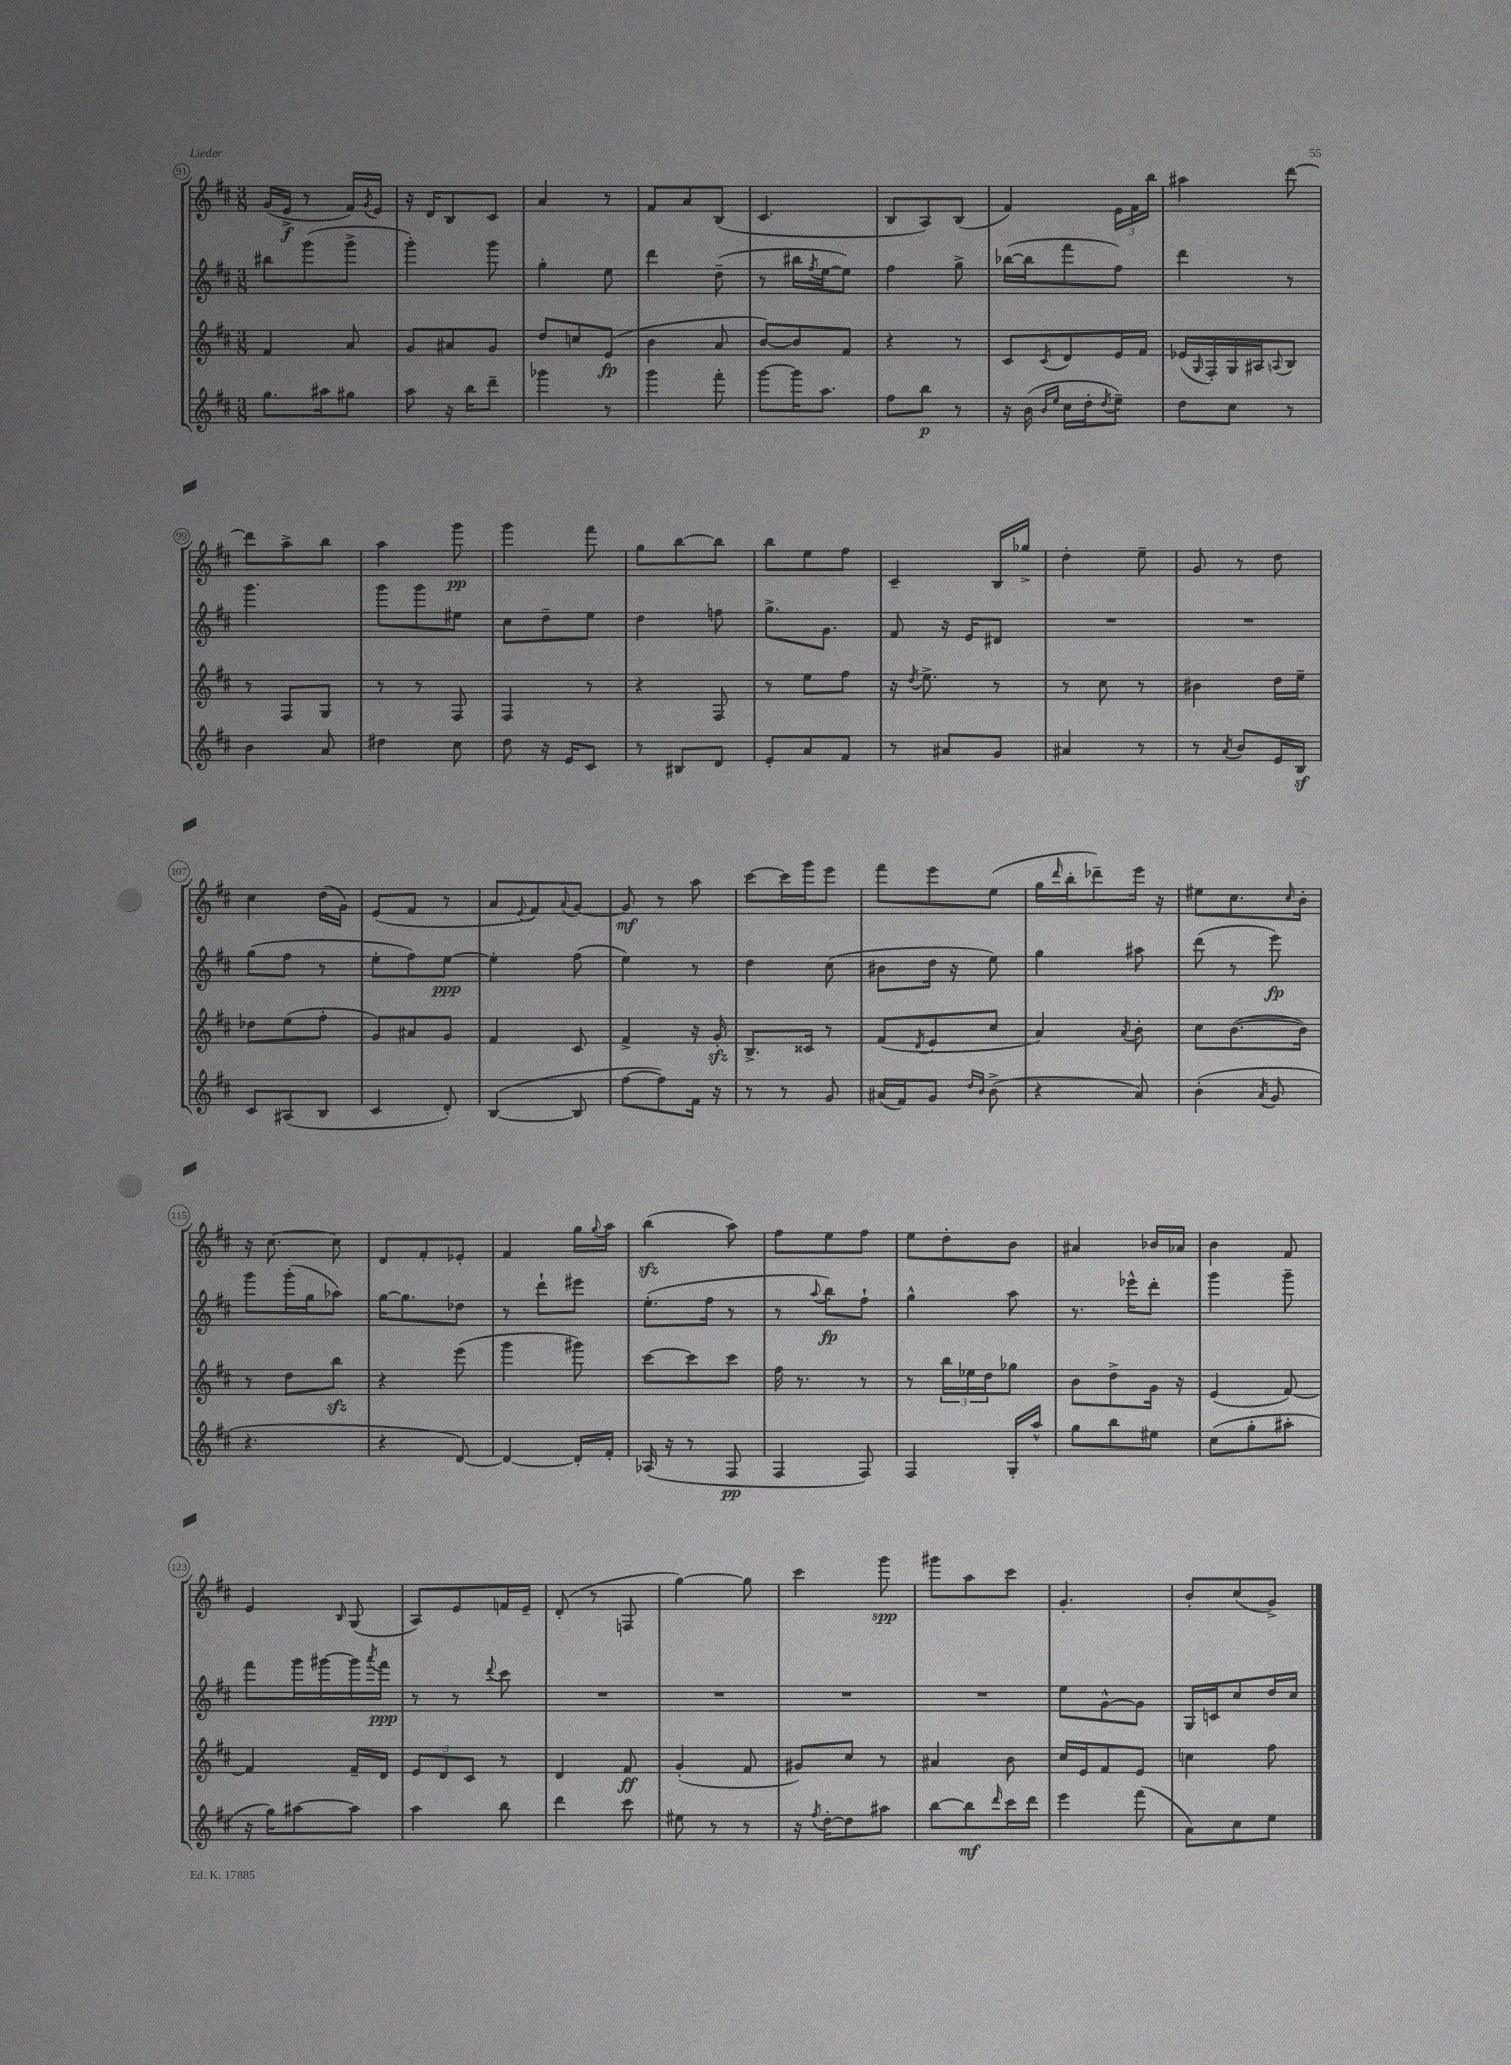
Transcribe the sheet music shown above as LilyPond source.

<<
\new StaffGroup <<
\new Staff = "s0" {
    \clef treble \key d \major \numericTimeSignature \time 3/8
    g'16( e'16->\f r8 fis'16) \acciaccatura { g'8 } e'16 |
    r16 d'16 b8 cis'8 |
    a'4 r8 |
    fis'8 a'8 b8( |
    cis'4. |
    b8 a8) b8( |
    fis'4) \tuplet 3/2 { e'16 fis'16 b''16 } |
    ais''4 d'''8~ |
    d'''8 a''8-> b''8 |
    a''4 g'''8\pp |
    g'''4 fis'''8 |
    g''8 b''8~ b''8 |
    b''8 e''8 fis''8 |
    cis'4-- b16 ges''16-> |
    d''4-. e''8-- |
    g'8 r8 d''8 |
    cis''4 d''16( g'16) |
    e'8( fis'8 r8 |
    a'8 \appoggiatura { e'8 } fis'8) \appoggiatura { a'8 } g'8~ |
    g'8\mf r8 a''8 |
    cis'''8~ cis'''16 g'''16 e'''8 |
    fis'''8 e'''8 e''8( |
    g''16 \grace { d'''16 } b''16-. des'''8--) e'''16 r16 |
    eis''8 cis''8. \grace { cis''16 } b'16-. |
    r16 cis''8.~ cis''8 |
    d'8 fis'8-. ees'8-. |
    fis'4 g''16 \appoggiatura { g''8 } a''16 |
    b''4\sfz( a''8) |
    fis''8 e''8 fis''8 |
    e''8 d''8-. b'8 |
    ais'4 bes'16 aes'16 |
    b'4 fis'8 |
    e'4 \grace { b16 } g8( |
    a8) e'8 f'16 e'16-- |
    d'8-.( r8 f8 |
    g''4~) g''8 |
    cis'''4 g'''8\spp |
    gis'''8 a''8 cis'''8 |
    g'4.-. |
    b'8-. cis''8( g'8->) \bar "|." |
}
\new Staff = "s1" {
    \clef treble \key d \major \numericTimeSignature \time 3/8
    bis''8 g'''8( g'''8-> |
    g'''4-.) g'''8 |
    g''4-. e''8 |
    d'''4 d''8--( |
    r8 bis''16 \acciaccatura { fis''8 } e''16~ e''8) |
    fis''4 g''8-> |
    bes''16~( bes''16 fis'''8 fis''8) |
    d'''4 r8 |
    g'''4. |
    g'''8 g'''8 eis''8 |
    cis''8 d''8-- e''8 |
    d''4 f''8 |
    g''8.-> g'8. |
    fis'8 r16 e'16 dis'8 |
    R4. |
    R4. |
    g''8( fis''8 r8 |
    e''8-. fis''8) e''8~\ppp |
    e''4-. fis''8( |
    e''4) r8 |
    d''4 cis''8( |
    bis'8 d''16 r16 e''8) |
    g''4 ais''8 |
    d'''8( r8 e'''8\fp) |
    g'''8 g'''16-.( g''16 aes''8) |
    g''16~ g''8. des''8 |
    r8 d'''8-! eis'''8 |
    e''8.-.( fis''16 r8 |
    r8 \appoggiatura { a''8 } b''8\fp) fis''8-! |
    g''4-^ a''8 |
    r8. ees'''16-^ d'''8-. |
    g'''4 g'''8-- |
    fis'''8 g'''16 gis'''16~ gis'''16 \acciaccatura { a'''8 } fis'''16\ppp |
    r8 r8 \appoggiatura { d'''8 } cis'''8 |
    R4. |
    R4. |
    R4. |
    R4. |
    e''8 g'8~-^ g'8 |
    g16 c'16 cis''8 d''16 cis''16 \bar "|." |
}
\new Staff = "s2" {
    \clef treble \key d \major \numericTimeSignature \time 3/8
    fis'4 a'8 |
    g'8 ais'8 g'8 |
    d''8 c''8 e'8\fp( |
    b'4 a'8 |
    b'8~) b'8 fis'8 |
    r4 r8 |
    cis'8 \acciaccatura { cis'8 } d'8 e'16 fis'16 |
    ees'16( \grace { g16 } fis16-.) g16 ais16 \appoggiatura { a8 } b8 |
    r8 fis8 g8 |
    r8 r8 fis8 |
    fis4 r8 |
    r4 fis8 |
    r8 e''8 fis''8 |
    r16 \acciaccatura { d''8 } e''8.-> r8 |
    r8 cis''8 r8 |
    bis'4 d''16 e''16-- |
    des''8 e''8( fis''8-. |
    g'8) ais'8 g'8 |
    fis'4 cis'8 |
    fis'4-> r16 g'16-.\sfz |
    b8.-> cisis'16 r8 |
    fis'8( \acciaccatura { d'8 } e'8 cis''8 |
    a'4) \acciaccatura { a'8 } b'8-. |
    cis''8 b'8.~( b'16) |
    r8 d''8 b''8\sfz |
    r4 e'''8( |
    g'''4 gis'''8) |
    cis'''8~ cis'''8 cis'''8 |
    fis''16 r8. r8 |
    r8 \tuplet 3/2 { b''16 ees''16 d''16 } ges''8 |
    b'8 d''8-> g'16 r16 |
    e'4( fis'8~) |
    fis'4 fis'16-- d'16 |
    \tuplet 3/2 { e'8 d'8 cis'8 } r8 |
    d'4 fis'8\ff |
    g'4-.( fis'8 |
    gis'8) cis''8 r8 |
    ais'4 b'8 |
    cis''16 e'16 fis'8 e'8 |
    c''4 fis''8 \bar "|." |
}
\new Staff = "s3" {
    \clef treble \key d \major \numericTimeSignature \time 3/8
    g''8. ais''16 gis''8 |
    a''8 r16 b''16 d'''8-- |
    ges'''4 r8 |
    g'''4 fis'''8-. |
    g'''8~ g'''16 a''8. |
    fis''8 b''8\p r8 |
    r16 b'16( \grace { b'16 e''16 } cis''16 d''16-. \acciaccatura { d''8 } e''8--) |
    d''8 cis''8 r8 |
    b'4 a'8 |
    dis''4 cis''8 |
    d''8 r16 e'16 cis'8 |
    r8 bis8 d'8 |
    e'8-. a'8 fis'8 |
    r8 ais'8 g'8 |
    ais'4 r8 |
    r8 \acciaccatura { a'8 } b'8 e'16 b16\sf |
    cis'8 ais8( b8 |
    cis'4 d'8-.) |
    b4~( b8 |
    fis''8~ fis''8) fis'16 r16 |
    r8 r8 g'8 |
    ais'16( fis'16) g'8 \grace { d''16 b'16 } b'8->( |
    r4 a'8) |
    b'4-.( \acciaccatura { a'8 } g'8 |
    r4. |
    r4 d'8~) |
    d'4~ d'16-. fis'16-. |
    aes16( r16 r8 fis8\pp |
    fis4 fis8) |
    fis4 g16-. a''16-^ |
    g''8 b''8 eis''8 |
    cis''8( g''8-. ais''8-. |
    r16 g''16) ais''8~ ais''8 |
    a''4 b''8 |
    d'''4 cis'''8 |
    eis''8 r8 r8 |
    r16 \acciaccatura { fis''8 } d''16~-. d''8 ais''8 |
    b''8~ b''8\mf \grace { d'''16 } cis'''16 d'''16 |
    e'''4 fis'''8( |
    a'8) cis''8 e''8 \bar "|." |
}
>>
>>
\layout { \context { \Score currentBarNumber = #91 \override BarNumber.stencil = #(make-stencil-circler 0.1 0.3 ly:text-interface::print) } }
